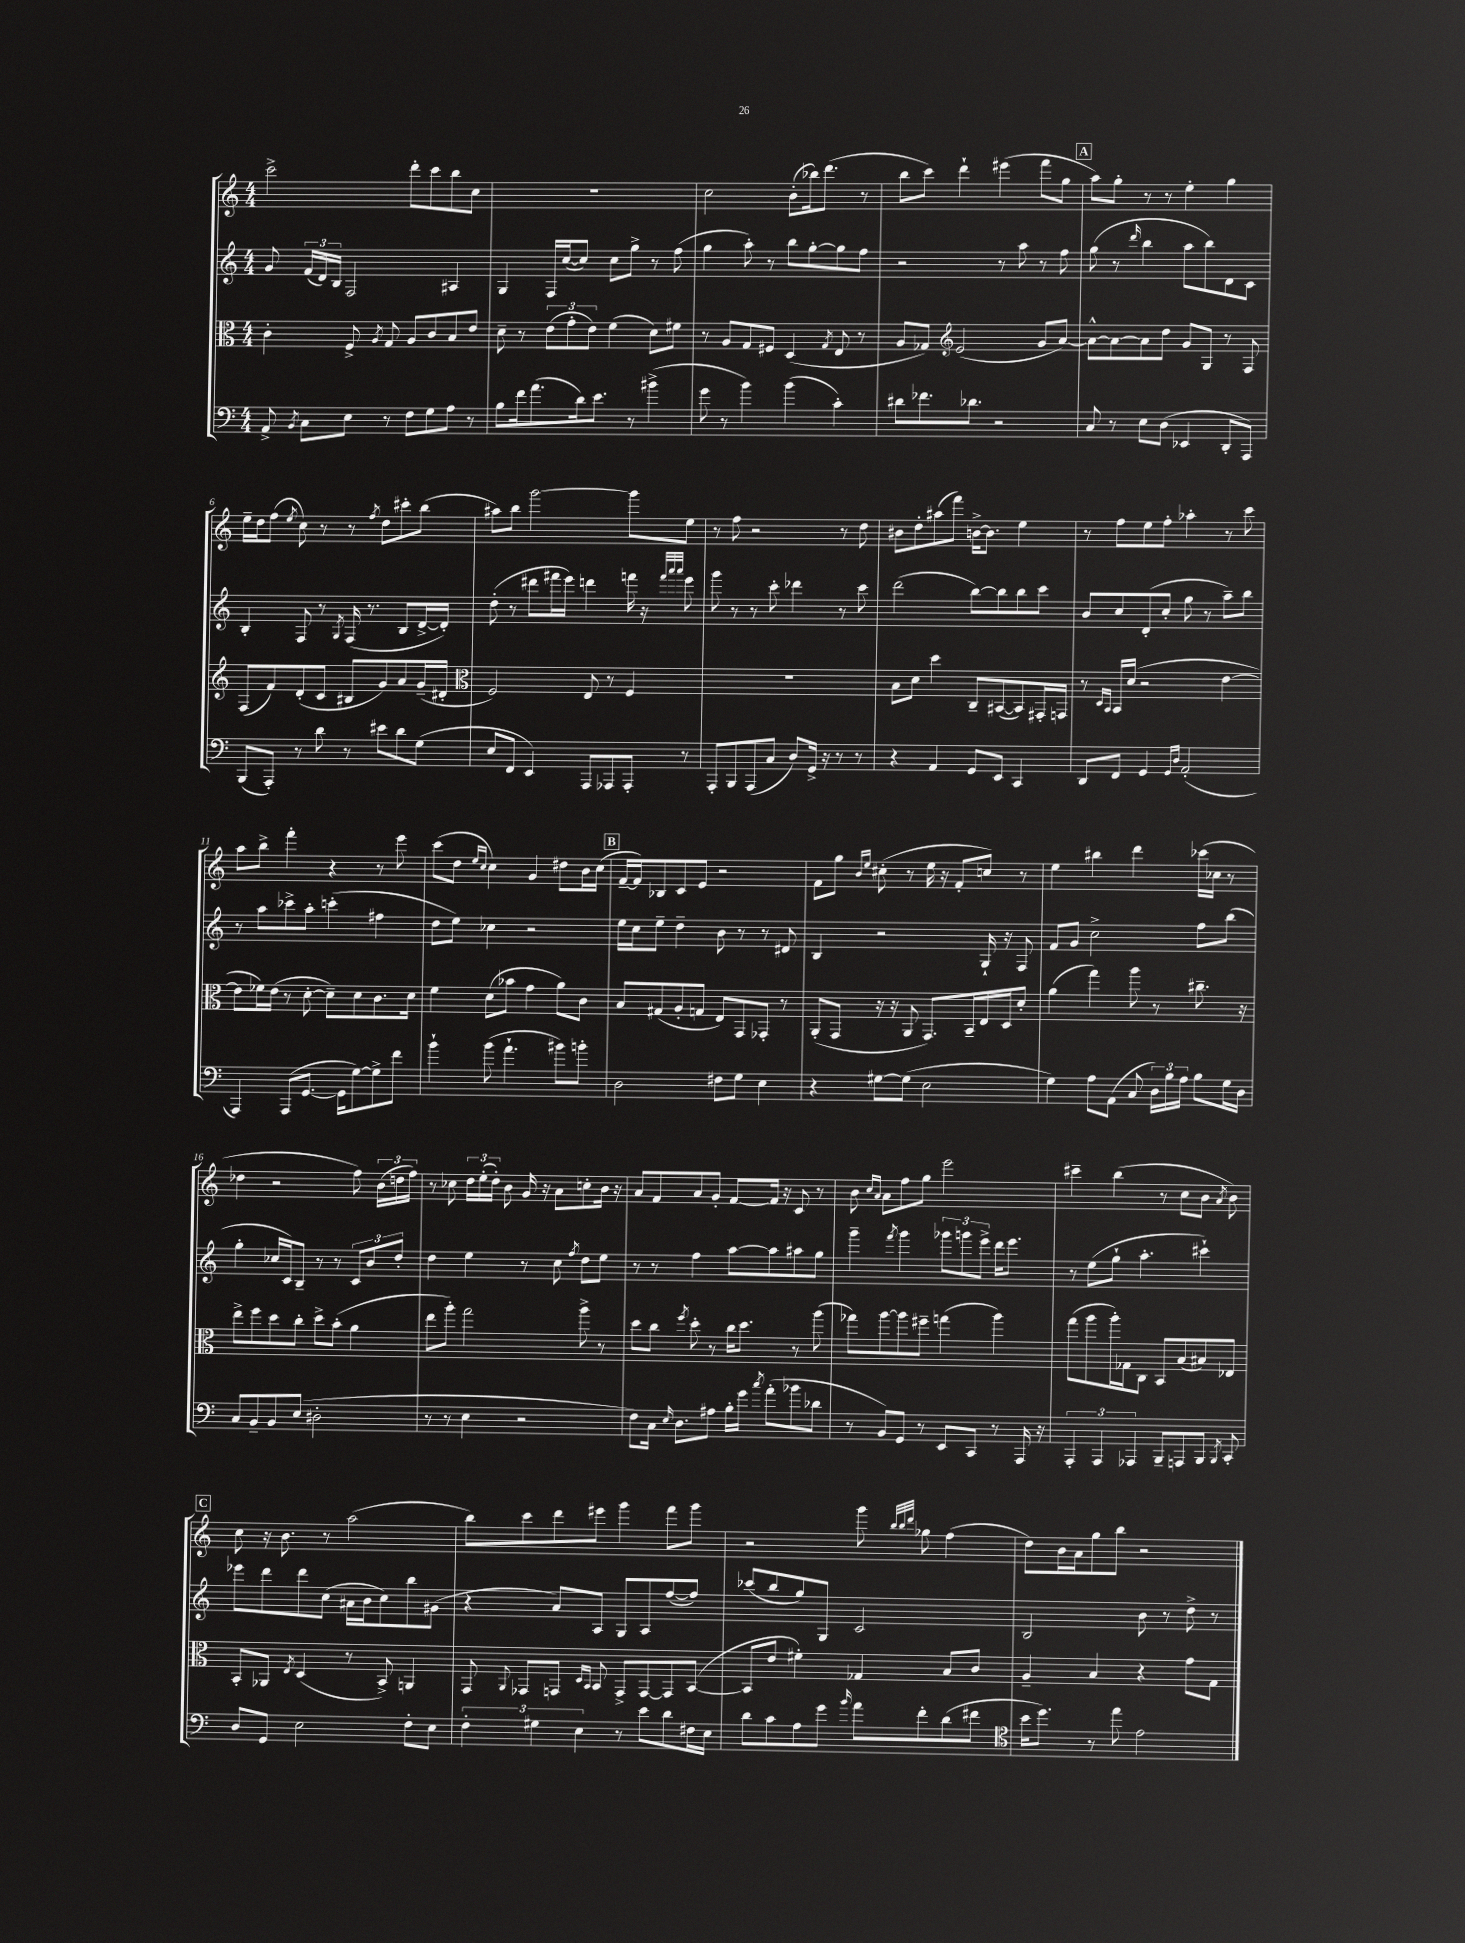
<<
\new StaffGroup <<
\new Staff = "s0" {
    \clef treble \key c \major \numericTimeSignature \time 4/4
    \autoBeamOff c'''2-> d'''8[-. c'''8 b''8 c''8] |
    R1 |
    c''2 b'8[-.( bes''16) d'''8.]( r8 |
    b''8[ c'''8]) d'''4-! eis'''4( f'''8[ g''8] |
    \mark \markup { \box "A" } a''8[) g''8]-. r8 r8 e''4-. g''4 |
    e''16[-- d''16 f''8]( \acciaccatura { e''8 } c''8) r8 r8 \acciaccatura { f''8 } d''8[ cis'''8-. b''8]( |
    ais''8[) b''8] g'''2~ g'''8[ e''8] |
    r8 f''8 r2 r8 d''8 |
    bis'8[ d''8-. ais''8( f'''8]) b'16[~-> b'8.] e''4 |
    r8 f''8[ e''8 f''8]-. aes''4-. r8 c'''8 |
    a''8[ b''8]-> f'''4-. r4 r8 e'''8 |
    c'''8[( d''8] \grace { e''16[ c''16] } c''4) g'4 dis''8[ b'16 c''16]( |
    \mark \markup { \box "B" } f'16[~-- f'16) bes8 c'8 e'8] r2 |
    f'8[ g''8] \grace { b'16[ e''16] } cis''8-.( r8 e''16 r16 f'8[-. c''8]) r8 |
    e''4 bis''4 d'''4 ces'''16[( ces''16] r8 |
    des''4 r2 f''8) \tuplet 3/2 { b'16[( d''16 f''16]) } |
    r8 ces''8 \tuplet 3/2 { d''16[ e''16-.( d''16]-.) } b'8 g'16 r16 a'8[ c''8-. b'16] r16 |
    a'8[ f'8 a'8 g'8]-. f'8[~ f'16] r16 c'8 r8 |
    b'8 \grace { c''16[ a'16] } a'8[ f''8 g''8] e'''2 |
    cis'''4-- b''4( r8 c''8[ b'8] \acciaccatura { a'8 } b'8) |
    \mark \markup { \box "C" } c''8 r16 b'8. r8 a''2( |
    b''8[) c'''8 d'''8 eis'''8] g'''4 f'''8[ g'''8] |
    r2 g'''8 \grace { b''32[ b''32 d'''32] } ges''8 f''4( |
    d''8[) b'16 a'16 g''8 b''8] r2 \bar "|." |
}
\new Staff = "s1" {
    \clef treble \key c \major \numericTimeSignature \time 4/4
    \autoBeamOff g'8 \tuplet 3/2 { f'16[( d'16) b16] } f2 ais4 |
    g4 f16[ c''16~( c''8]) c''8[ g''8]-> r8 f''8( |
    g''4 a''8-.) r8 b''8[ g''8~-. g''8 f''8] |
    r2 r8 a''8 r8 f''8 |
    \mark \markup { \box "A" } g''8( r8 \grace { d'''16 } b''4 a''8[ b''8) d'8 c'8] |
    b4-. f8 r8 \acciaccatura { g8 } f16( r8. b8[ d'16~-> d'16]-.) |
    d''8-.( r8 dis'''8[ fis'''16 e'''16]) d'''4 f'''16 r16 \grace { f'''32[ a'''32 a'''32] } e'''8 |
    g'''8 r8 r8 c'''8-. des'''4 r8 c'''8 |
    d'''2( b''8[~) b''8 b''8 c'''8] |
    b'8[ c''8 d'8-.( c''8]-. g''8 r8 a''8[--) b''8] |
    r8 a''8[ ces'''8-> a''8]-. c'''4-.( fis''4 |
    d''8[ e''8]) ces''4 r2 |
    \mark \markup { \box "B" } e''16[ c''16 e''8]-- d''4-- b'8 r8 r8 dis'8 |
    b4 r2 g16-! r16 f8 |
    f'8[ g'8] c''2-> f''8[ b''8]( |
    g''4-. ces''16[ c'16) b8]-- r8 r8 \tuplet 3/2 { c'8[ b'8 d''8]-. } |
    d''4 e''4 r8 c''8 \acciaccatura { f''8 } d''8[ e''8] |
    r8 r8 f''4 a''8[~ a''8 ais''8 g''8] |
    g'''4-- \acciaccatura { f'''8 } g'''4 \tuplet 3/2 { ges'''8[ g'''8 e'''8]-> } d'''16[ e'''8.] |
    r8 e''8[( g''8]-! a''4.-. cis'''4-!) |
    \mark \markup { \box "C" } ees'''8[ d'''8 d'''8 c''8]( ais'16[ b'16 c''8) b''8 gis'8]( |
    r4 a'8[) a8] g8[ a8 f''8~( f''8]) |
    ces'''8[( b''8 g''8) g8] c'2 |
    b2 b'8 r8 d''8-> r8 \bar "|." |
}
\new Staff = "s2" {
    \clef alto \key c \major \numericTimeSignature \time 4/4
    \autoBeamOff c'4-. f8-> \acciaccatura { a8 } g8 a8[ c'8 b8 e'8] |
    d'8-- r8 \tuplet 3/2 { e'8[( g'8-. e'8]) } f'4( d'8[) fis'8] |
    r8 a8[ g8 fis8] d4( \acciaccatura { g8 } e8 r8 |
    a8[ ges8]) \clef treble e'2( g'8[ a'8]~) |
    \mark \markup { \box "A" } a'8[~-^ a'8~ a'8 d''8] g'8[ g8] r8 f8 |
    f8[( f'8) d'8-.( c'8] bis8[ g'8) a'8 g'16--( dis'16]-. |
    \clef alto f2) e8 r8 f4 |
    R1 |
    b8[ d'8] d''4 c8[-- bis,8~( bis,8) gis,16-. g,16] |
    r8 \grace { d16[ b,16] } b,16[ d'16]( r2 e'4~ |
    e'8[ fes'16) e'16]( r8 d'8~-. d'8[--) d'8 c'8. d'16] |
    f'4 d'8[( bes'8] g'4 a'8[) c'8] |
    \mark \markup { \box "B" } b8[ gis8( a8-. g8] e8[) g,8 ges,8]-. r8 |
    a,8[-.( g,8] r16 r16 a,8 g,8.[) b,16-- e16 d16 d'8]-. |
    a'4( g''4) a''8 r8 cis''8.-- r16 |
    e''8[-> f''8 d''8 c''8]-. d''8[-> b'8]-.( a'4 |
    e''8[ a''8]-.) g''2 a''8-> r8 |
    d''8[ c''8] \acciaccatura { f''8 } d''8-. r8 c''16[ d''8.] r8 a''8( |
    ges''8[) a''8~ a''8 fis''8]-- g''4( a''4) |
    g''8[( a''8 a''16-.) ges16 c8] b,8[ b8( bis8) ees8] |
    \mark \markup { \box "C" } b,8[-. aes,8] \acciaccatura { e8 } d4( r8 b,8->) a,4 |
    g,8 \appoggiatura { a,8 } ges,8[ g,8] \grace { d16[ b,16] } b,8 g,8[-> g,8~ g,8 b,8]~( |
    b,8[ e'8] fis'4-.) ges4 b8[ c'8] |
    a4-- b4 r4 g'8[ g8] \bar "|." |
}
\new Staff = "s3" {
    \clef bass \key c \major \numericTimeSignature \time 4/4
    \autoBeamOff a,8-> \acciaccatura { b,8 } c8[ e8] r8 f8[ g8 a8] r8 |
    b8[ f'16 a'8.( d'16) e'8.] r8 bis'4->( |
    g'8 r8 b'4) b'4( c'4-.) |
    dis'8[ fes'8. des'8.] r2 |
    \mark \markup { \box "A" } c8 r8 e8[ d8]( ees,4 d,8[-. a,,8]) |
    b,,8[( a,,8]-.) r8 d'8 r8 eis'8[ d'8 g8]( |
    e8[ f,8] e,4) a,,8[ aes,,8 aes,,8]-. r8 |
    a,,8[-. b,,8 a,,8( c8] d8[) g,16]-> r16 r8 r8 |
    r4 a,4 g,8[ e,8] c,4 |
    d,8[ f,8] g,4 \grace { g,16[ d16] } a,2-.( |
    a,,4) a,,8[( g,8.]~ g,16[ g8~) g8-> f'8] |
    b'4-! b'8( a'4.-! bis'8[) b'8]-. |
    \mark \markup { \box "B" } d2 fis8[ g8] e4 |
    r4 gis8[~ gis8]( e2 |
    g4) a8[ a,8]( c8 \tuplet 3/2 { d16[) b16 a16] } b8[ g16 d16] |
    c8[ b,8-- b,8 e8]( dis2-. |
    r8 r8 e4 r2 |
    f8[) c16] \grace { e16 } d8.[ ais8] b16[-. g'16] \acciaccatura { c''8 } a'8[-.( bes'8 des'8] |
    r8 b,8[) g,8] r8 e,8[ c,8] r8 a,,16 r16 |
    \tuplet 3/2 { a,,4-. a,,4 aes,,4 } b,,8[-- a,,8 b,,8] \acciaccatura { b,,8 } c,8-. |
    \mark \markup { \box "C" } d8[ g,8] e2 f8[-. e8] |
    \tuplet 3/2 { f4-. gis4 e4 } r8 e'8[ d'8 fis16 e16] |
    d'8[ c'8 a8 g'8] \grace { b'16 } a'8[ f'8-. d'8( fis'8] |
    \clef tenor b'16[ d''8.]) r8 e''8 e'2 \bar "|." |
}
>>
>>
